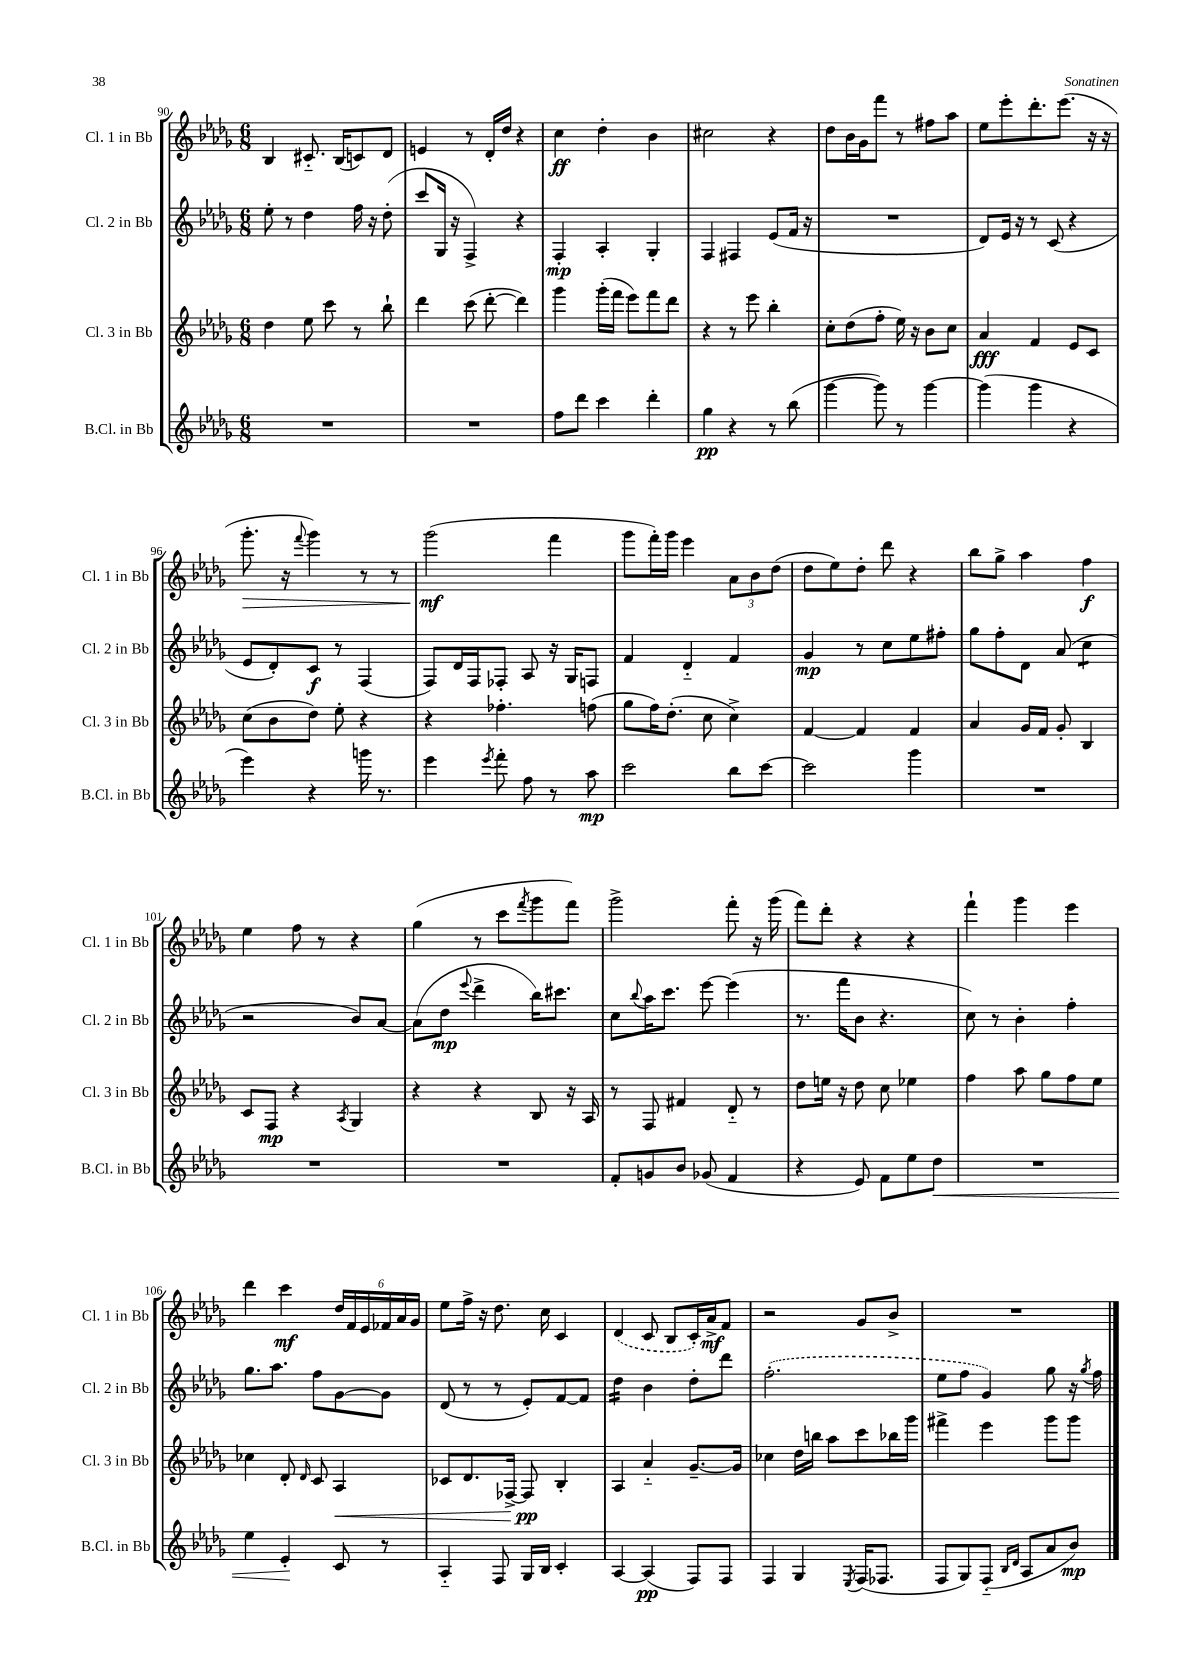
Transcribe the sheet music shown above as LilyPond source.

<<
\new StaffGroup <<
\new Staff = "s0" \with { instrumentName = "Cl. 1 in Bb" shortInstrumentName = "Cl. 1 in Bb" } {
    \clef treble \key des \major \numericTimeSignature \time 6/8
    bes4 cis'8.-_ bes16( c'8) des'8 |
    e'4 r8 des'16-. des''16 r4 |
    c''4\ff des''4-. bes'4 |
    cis''2 r4 |
    des''8 bes'16 ges'16 f'''8 r8 fis''8 aes''8 |
    ees''8 ees'''8-. des'''8.-. ees'''8.( r16 r16 |
    ges'''8.-.\> r16 \appoggiatura { f'''8 } ges'''4) r8 r8 |
    ges'''2\mf\!( f'''4 |
    ges'''8 f'''16-.) ges'''16 ees'''4 \tuplet 3/2 { aes'8 bes'8 des''8( } |
    des''8 ees''8) des''8-. des'''8 r4 |
    bes''8 ges''8-> aes''4 f''4\f |
    ees''4 f''8 r8 r4 |
    ges''4( r8 c'''8 \acciaccatura { f'''8 } ges'''8 f'''8) |
    ges'''2-> f'''8-. r16 ges'''16( |
    f'''8) des'''8-. r4 r4 |
    f'''4-! ges'''4 ees'''4 |
    des'''4 c'''4\mf \tuplet 6/4 { des''16 f'16 ees'16 fes'16 aes'16 ges'16 } |
    ees''8 f''16-> r16 des''8. c''16 c'4 |
    \once \slurDashed des'4( c'8 bes8 c'16-.) aes'16->\mf f'8 |
    r2 ges'8 bes'8-> |
    R2. \bar "|." |
}
\new Staff = "s1" \with { instrumentName = "Cl. 2 in Bb" shortInstrumentName = "Cl. 2 in Bb" } {
    \clef treble \key des \major \numericTimeSignature \time 6/8
    ees''8-. r8 des''4 f''16 r16 des''8-.( |
    c'''8 ges16 r16 f4->) r4 |
    f4-.\mp aes4-. ges4-. |
    f4 fis4 ees'8( f'16 r16 |
    R2. |
    des'8) ees'16 r16 r8 c'8( r4 |
    ees'8 des'8-.) c'8\f r8 f4( |
    f8) des'16 f16 fes8-. aes8 r16 ges16 f8 |
    f'4 des'4-_ f'4 |
    ges'4\mp r8 c''8 ees''8 fis''8-. |
    ges''8 f''8-. des'8 aes'8( c''4:8 |
    r2 bes'8) aes'8~ |
    aes'8( des''8\mp \appoggiatura { ees'''8 } des'''4-> bes''16) cis'''8. |
    c''8 \appoggiatura { bes''8 } aes''16 c'''8. ees'''8~ ees'''4( |
    r8. f'''16 bes'8 r4. |
    c''8) r8 bes'4-. f''4-. |
    ges''8. aes''8. f''8 ges'8~ ges'8 |
    des'8( r8 r8 ees'8-.) f'8~ f'8 |
    des''4:16 bes'4 des''8-. des'''8 |
    \once \slurDashed f''2.-.( |
    ees''8 f''8 ges'4) ges''8 r16 \acciaccatura { ges''8 } f''16 \bar "|." |
}
\new Staff = "s2" \with { instrumentName = "Cl. 3 in Bb" shortInstrumentName = "Cl. 3 in Bb" } {
    \clef treble \key des \major \numericTimeSignature \time 6/8
    des''4 ees''8 c'''8 r8 bes''8-! |
    des'''4 c'''8( des'''8~-. des'''4) |
    ges'''4 ges'''16-.( f'''16 ees'''8) f'''8 des'''8 |
    r4 r8 ees'''8 bes''4-. |
    c''8-. des''8( f''8-. ees''16) r16 bes'8 c''8 |
    aes'4\fff f'4 ees'8 c'8 |
    c''8( bes'8 des''8) ees''8-. r4 |
    r4 fes''4.-. f''8( |
    ges''8 f''16) des''8.-.( c''8 c''4->) |
    f'4~ f'4 f'4 |
    aes'4 ges'16 f'16 ges'8-. bes4 |
    c'8 f8\mp r4 \acciaccatura { aes8 } ges4 |
    r4 r4 bes8 r16 aes16 |
    r8 f8 fis'4 des'8-_ r8 |
    des''8 e''16 r16 des''8 c''8 ees''4 |
    f''4 aes''8 ges''8 f''8 ees''8 |
    ces''4 des'8-. \grace { des'16 } c'8 aes4\< |
    ces'8 des'8. fes16~-> fes8\pp\! bes4-. |
    aes4 aes'4-_ ges'8.~-- ges'16 |
    ces''4 des''16 b''16 aes''8 c'''8 bes''16 ges'''16 |
    fis'''4-> ees'''4 ges'''8 ges'''8 \bar "|." |
}
\new Staff = "s3" \with { instrumentName = "B.Cl. in Bb" shortInstrumentName = "B.Cl. in Bb" } {
    \clef treble \key des \major \numericTimeSignature \time 6/8
    R2. |
    R2. |
    f''8 des'''8 c'''4 des'''4-. |
    ges''4\pp r4 r8 bes''8( |
    ges'''4~ ges'''8) r8 ges'''4~ |
    ges'''4( ges'''4 r4 |
    ees'''4) r4 g'''16 r8. |
    ees'''4 \acciaccatura { ees'''8 } f'''8-. f''8 r8 aes''8\mp |
    c'''2 bes''8 c'''8~ |
    c'''2 ges'''4 |
    R2. |
    R2. |
    R2. |
    f'8-. g'8 bes'8 ges'8( f'4 |
    r4 ees'8) f'8 ees''8 des''8\< |
    R2. |
    ees''4 ees'4-.\! c'8 r8 |
    aes4-_ f8 ges16 bes16 c'4-. |
    aes4~ aes4\pp( f8) f8 |
    f4 ges4 \acciaccatura { ees8 } f16( fes8. |
    f8 ges8) f8-_( \grace { bes16 des'16 } aes8 aes'8 bes'8\mp) \bar "|." |
}
>>
>>
\layout { \context { \Score currentBarNumber = #90 } }
